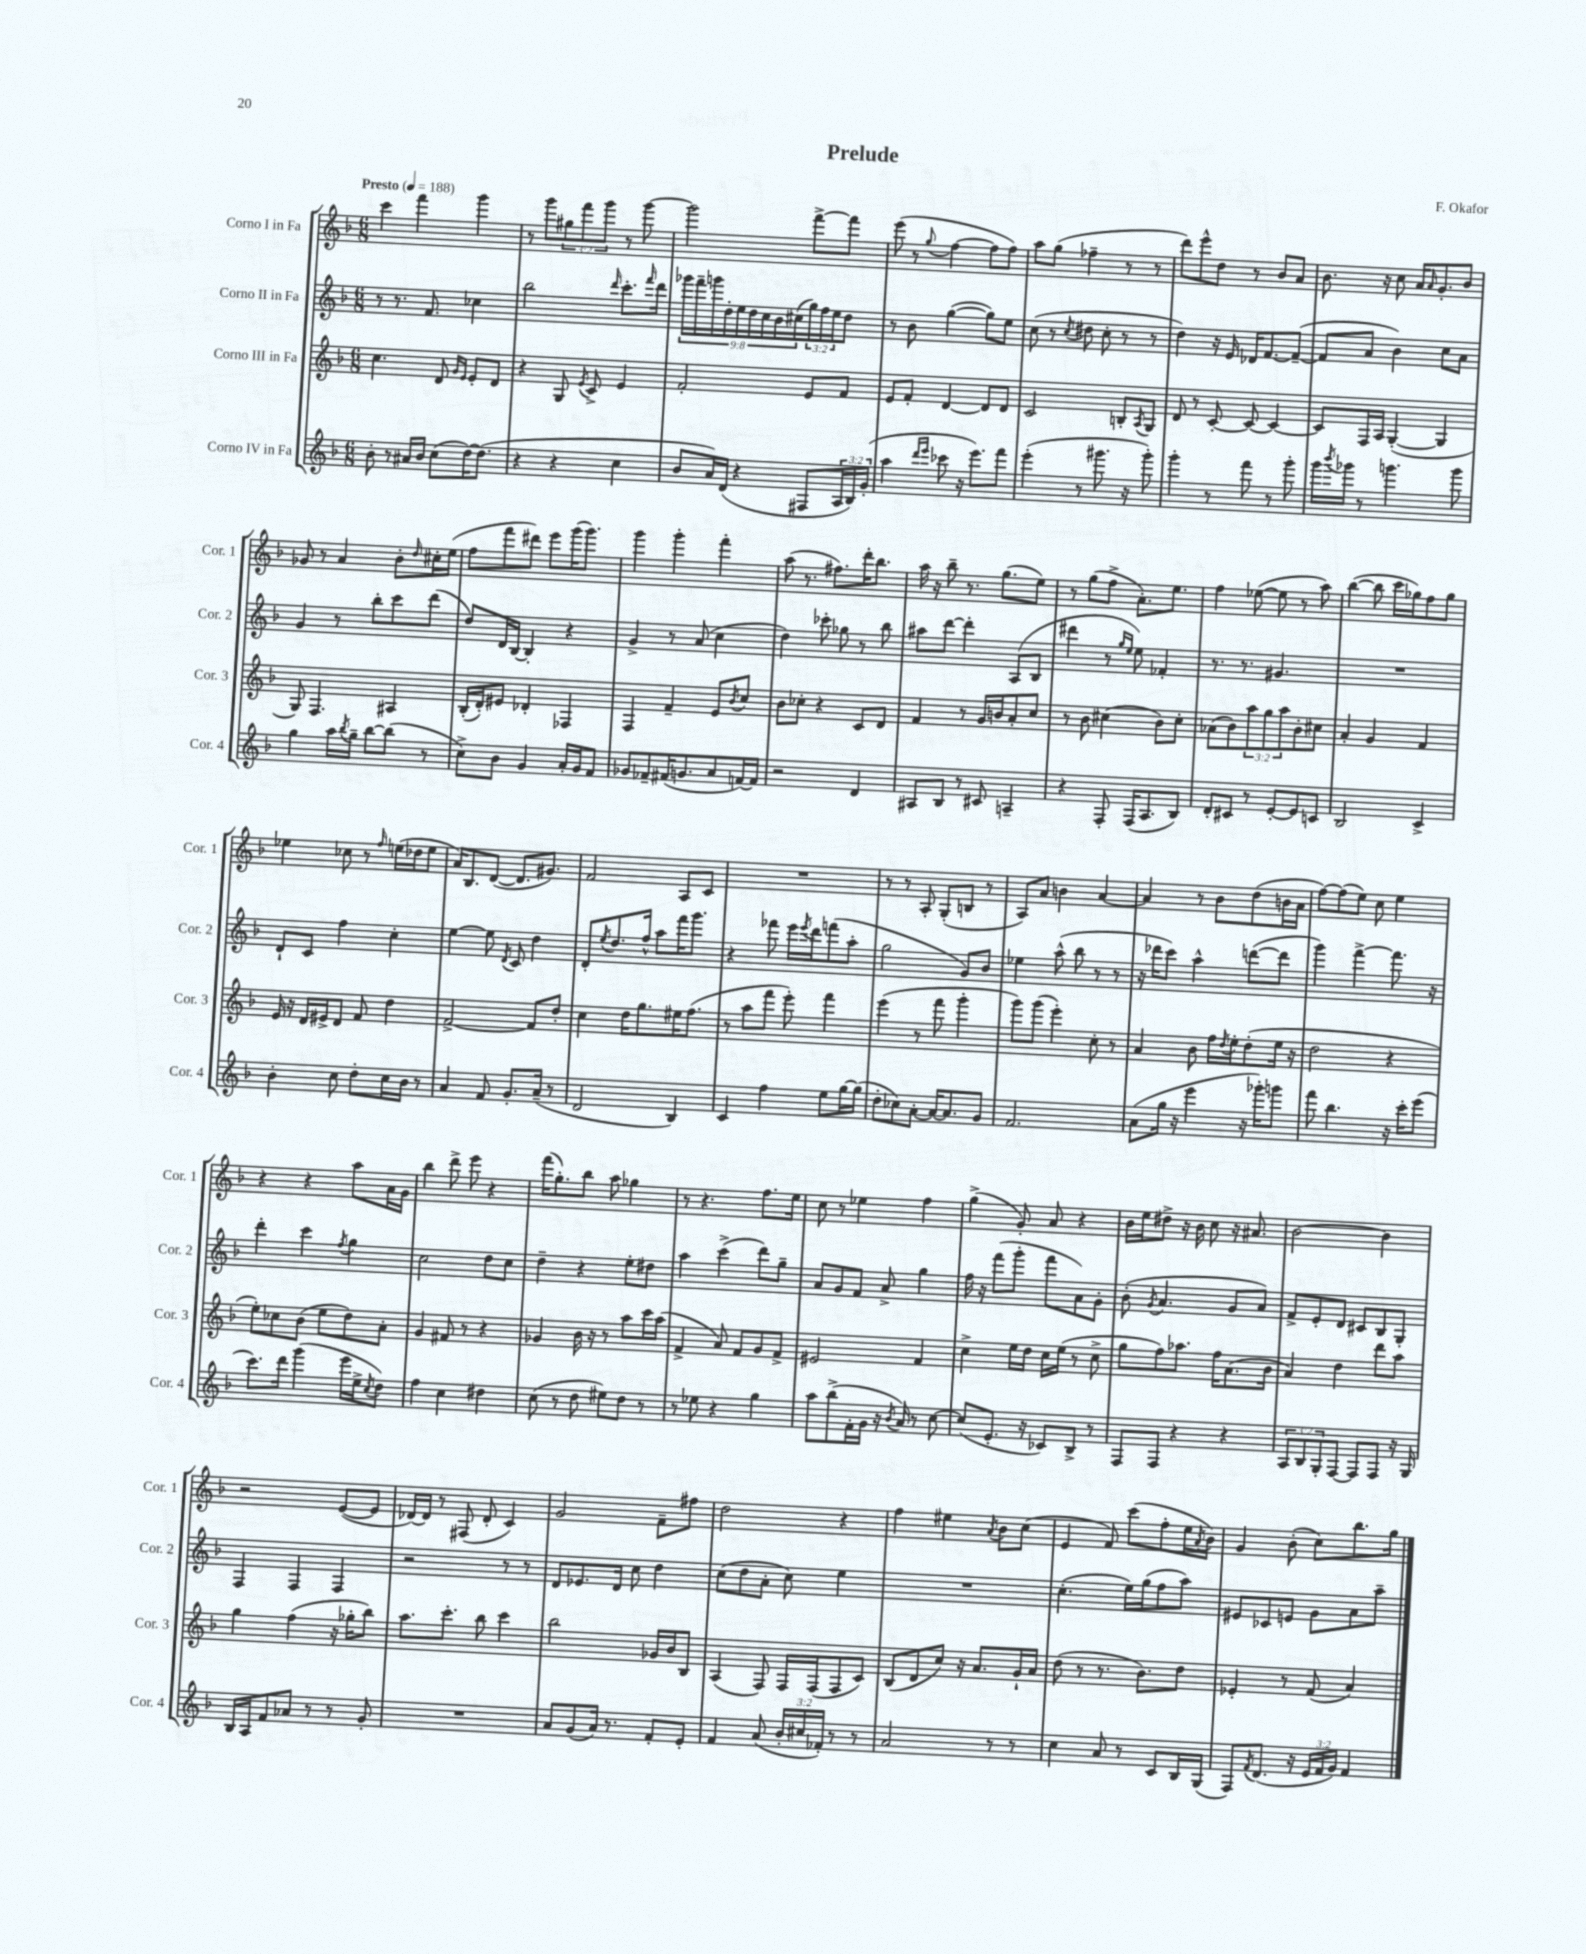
\header { title = "Prelude" composer = "F. Okafor" }
<<
\new StaffGroup <<
\new Staff = "s0" \with { instrumentName = "Corno I in Fa" shortInstrumentName = "Cor. 1" } {
    \clef treble \key f \major \numericTimeSignature \time 6/8 \override Staff.TupletNumber.text = #tuplet-number::calc-fraction-text \tempo "Presto" 4 = 188
    c'''4 f'''4 g'''4 |
    r8 g'''8 \tuplet 3/2 { gis''8 f'''8 g'''8 } r8 g'''8~ |
    g'''2 f'''8~-> f'''8 |
    e'''8( r8 \appoggiatura { g''8 } f''4~ f''8 f''8) |
    a''8 g''8( fes''4-- r8 r8 |
    d'''8) e'''8-^ d''8 r8 bes'8 a'8 |
    bes'8. r16 c''8 a'16 \grace { a'16 } g'8.-. bes'8 |
    ges'8 r8 a'4 bes'8-. \grace { d''16 } cis''16-. e''16( |
    f''8 f'''8 dis'''8) e'''8 g'''16( g'''8.) |
    g'''4 g'''4-. f'''4-. |
    a''8( r8. fis''8.) d'''16-. bes''8. |
    a''16 r16 bes''8-- r8. g''8.( e''8) |
    r8 g''8( f''8-> a'8.-.) e''8. |
    f''4 ees''8~( ees''8 r8 a''8) |
    bes''4~( bes''8 c'''16 ges''16) f''8 ges''8 |
    ees''4 ces''8 r8 \grace { f''16 } e''16( des''16 e''8 |
    a'16) bes8. d'8~( d'8. gis'8.) |
    f'2 a8 c'8 |
    R2. |
    r8 r8 a8-. g8-.( b8 r8 |
    a8) a'8 b'4 a'4~ |
    a'4 r8 bes'8 d''8( b'16 a'16 |
    f''8~) f''8( e''8) c''8 e''4 |
    r4 r4 a''8 a'16 g'16 |
    bes''4 d'''8-> e'''8 r4 |
    f'''16( g''8.-.) bes''8 a''8 ges''4 |
    r8 r4. f''8. e''16 |
    c''8 r8 ees''4 f''4 |
    g''4->( g'8-.) a'8 r4 |
    bes'16 e''16 dis''8-> r16 bes'16 c''8 r16 ais'8. |
    bes'2~ bes'4 |
    r2 e'8~( e'8 |
    des'16~) des'16 r8 fis8( des'8-. c'4) |
    g'2 f'8-- fis''8 |
    d''2 r4 |
    f''4 eis''4 \acciaccatura { a'8 } bes'8 c''8( |
    e'4 f'8) c'''8( f''8-. e''16 \acciaccatura { a'8 } bes'16) |
    g'4 bes'8-.( c''8) bes''8. g''16 \bar "|." |
}
\new Staff = "s1" \with { instrumentName = "Corno II in Fa" shortInstrumentName = "Cor. 2" } {
    \clef treble \key f \major \numericTimeSignature \time 6/8 \override Staff.TupletNumber.text = #tuplet-number::calc-fraction-text
    r8 r8. f'8. ces''4 |
    bes''2 \grace { d'''16 } c'''8.-. \grace { f'''16 } d'''16 |
    \tuplet 9/8 { ges'''16 f'''16-- g'''16 d''16-. e''16 d''16 c''16 bes'16 cis''16( } \tuplet 3/2 { g''16) f''16 e''16 } d''8 |
    r8 bes'8 g''4~( g''8) e''8 |
    c''8( r8 \acciaccatura { c''8 } dis''8 c''8-. r8 r8 |
    d''4) r16 e'16 des'16 f'8.~ f'8~--( |
    f'8 a'8 bes'4) c''8 a'8 |
    g'4 r8 bes''8-. c'''8 d'''8( |
    d''8) d'16 bes16~ bes4-. r4 |
    g'4-> r8 a'8( c''4 |
    d''4) ces'''8-. ges''8 r8 bes''8 |
    ais''8 d'''8~ d'''4-. a8( bes8 |
    dis'''4 r8 \grace { g''16 e''16 } e''8) fes'4-. |
    r8. r8. gis'4. |
    R2. |
    d'8-! c'8 f''4 c''4-. |
    e''4~ e''8 \acciaccatura { d'8 } c'8 d''4 |
    d'8-. \acciaccatura { e''8 } d''8. f''16-^ a''8 f'''16 g'''8. |
    r4 fes'''8 e'''16 \acciaccatura { e'''8 } d'''16 f'''8( a''8-. |
    g''2 g'8) bes'8 |
    ees''4 a''8-^( bes''8 r8 r8 |
    r16 des'''16 c'''8) a''4-^ d'''8~( d'''8 |
    g'''4) f'''4~-> f'''8. r16 |
    d'''4-. c'''4 \acciaccatura { f''8 } g''4 |
    c''2 d''8 c''8 |
    d''4-- r4 e''8-. dis''8 |
    a''4 c'''4->( d'''8) g''8-- |
    a'8 g'8 f'8 a'8-> g''4 |
    f''16 r16 f'''8( g'''8-. f'''8 a'8) g'8-. |
    bes'8-.( \acciaccatura { g'8 } a'4. g'8 a'8) |
    f'8-> e'8-. d'8 cis'8 bes8 g8-. |
    f4 f4 f4 |
    r2 r8 r8 |
    d'8 ees'8. d'16 c''8 d''4 |
    c''8( d''8 a'8-. c''8) e''4 |
    R2. |
    c''4.-.( e''16) g''16( f''8 a''8) |
    eis'8 ces'8 e'8 g'8 a'8 a''8-- \bar "|." |
}
\new Staff = "s2" \with { instrumentName = "Corno III in Fa" shortInstrumentName = "Cor. 3" } {
    \clef treble \key f \major \numericTimeSignature \time 6/8 \override Staff.TupletNumber.text = #tuplet-number::calc-fraction-text
    c''4. d'8 \grace { g'16 e'16 } e'8-. d'8 |
    r4 g8 \acciaccatura { e'8 } c'8-> e'4 |
    f'2-. e'8 f'8 |
    e'8 f'8-. d'4~ d'8 d'8 |
    c'2 b8-. \acciaccatura { a8 } g8 |
    d'8 r8 c'8~-. c'8~ c'4~ |
    c'8 f16 a16 g4~-.( g4 |
    g8) f4. ais4 |
    bes16-.( d'16-.) eis'8 des'4-. fes4 |
    f4 f'4-- e'8 \acciaccatura { bes'8 } c''8 |
    bes'8 ces''8-. r4 c'8 d'8 |
    f'4 r8 g'16 b'16 a'8-. c''8 |
    r8 bes'8 cis''4( bes'8) cis''8-. |
    aes'8( bes'8) \tuplet 3/2 { a''8 g''8 a''8 } bes'8-. cis''8 |
    a'4-. g'4 f'4 |
    e'16 r16 d'16 eis'16-> d'8 f'8 d''4 |
    f'2~-> f'8 d''8-. |
    c''4 d''16 g''8. eis''16 f''8.( |
    r8 a''8 f'''8 e'''8-.) f'''4 |
    e'''4( r8 f'''8 g'''4-. |
    g'''8) g'''8( e'''4-.) c''8-. r8 |
    a'4 bes'8 f''16 \acciaccatura { d''8 } e''16-. d''8-.( e''16 r16 |
    d''2 r4 |
    e''8-.) ces''8 bes'8( e''8 d''8) a'8-. |
    g'4 fis'8 r8 r4 |
    ges'4 bes'16 r16 r8 a''8 c'''16 a''16( |
    f'4-> a'8) f'8 g'8 f'8-> |
    eis'2 f'4 |
    c''4-> e''16 d''16 c''16 e''16( r8 c''8-> |
    g''8 f''8) aes''8. f''16 a'8.( bes'16 |
    a'4) d''4 d'''8 a''8 |
    g''4 f''4( r16 ges''16-. bes''8) |
    a''8. c'''8.-. bes''8 c'''4 |
    bes''2 ges'16 bes'16 bes8 |
    a4( f8) f16 f16( f8 c'8) |
    bes8( d'8 c''8) r16 a'8. g'16-! a'16 |
    d''8( r8 r8. bes'8.) d''8 |
    ees'4-. r8 f'8( a'4) \bar "|." |
}
\new Staff = "s3" \with { instrumentName = "Corno IV in Fa" shortInstrumentName = "Cor. 4" } {
    \clef treble \key f \major \numericTimeSignature \time 6/8 \override Staff.TupletNumber.text = #tuplet-number::calc-fraction-text
    bes'8-. r8 ais'16 bes'16 c''8( d''16~) d''8.( |
    r4 r4 c''4 |
    bes'8 a'16) d'16( r4 fis8 \tuplet 3/2 { a16 bes16) g'16-.( } |
    a''4 \grace { d'''16 e'''16 } ces'''8 r16 e'''8.) f'''8 |
    e'''4-.( r8 gis'''8. r16 gis'''8-.) |
    g'''4-. r8 f'''8 r8 g'''8-. |
    g'''16 \acciaccatura { bes'''8 } ges'''16 r8 g'''4. g'''8 |
    g''4 a''16 \acciaccatura { bes''8 } g''16-- bes''8~ bes''8( r8 |
    c''8->) bes'8 g'4 a'16-. g'16 f'8 |
    ges'8 fes'8-- fis'16( g'8. a'8 f'16~) f'16 |
    r2 d'4 |
    ais8 bes8 r8 cis'8 a4-- |
    r4 f8-. f16( a8. bes8) |
    d'8-. cis'8 r8 e'8~-. e'8 c'8 |
    bes2 c'4-> |
    bes'4-. c''8 d''8-. c''16 bes'16 r8 |
    a'4 f'8 g'8.-. a'16--( r8 |
    d'2 bes4) |
    c'4 f''4 e''8 g''16~ g''16( |
    d''8-. ces''8) a'8~-. a'16~ a'8. g'8 |
    f'2. |
    a'8( g''16 r16 e'''4 r16 ges'''16-.) g'''8 |
    f'''8 bes''4. r16 c'''16-. e'''8( |
    c'''8.) d'''16 g'''4( e'''16 e''16-> \acciaccatura { c''8 } d''8) |
    f''4 c''4 dis''4 |
    c''8( r8 d''8 eis''8) d''8 r8 |
    r8 ees''8 r4 g''4 |
    a''8 bes''8->( f'16-. g'16 r16 \acciaccatura { bes'8 } a'16) r8 c''8~ |
    c''8( e'8.-. r16 ces'8) bes8-> r8 |
    f8 f8 r4 r4 |
    \tuplet 3/2 { a8 bes8 g8-. } f8~ f8 f8 r16 g16 |
    bes16 a16 f'8 aes'8 r8 r8 g'8-. |
    R2. |
    a'8 g'8( a'16) r8. f'8-. e'8-. |
    f'4 a'8( \tuplet 3/2 { bes'16-. cis''16 fes'16-.) } r8 r8 |
    a'2 r8 r8 |
    c''4 a'8 r8 c'8 bes16 g16( |
    f8) \acciaccatura { f'8 } d'8.( r16 \tuplet 3/2 { e'16 f'16 g'16) } f'4 \bar "|." |
}
>>
>>
\layout { \context { \Score \remove "Bar_number_engraver" } }
